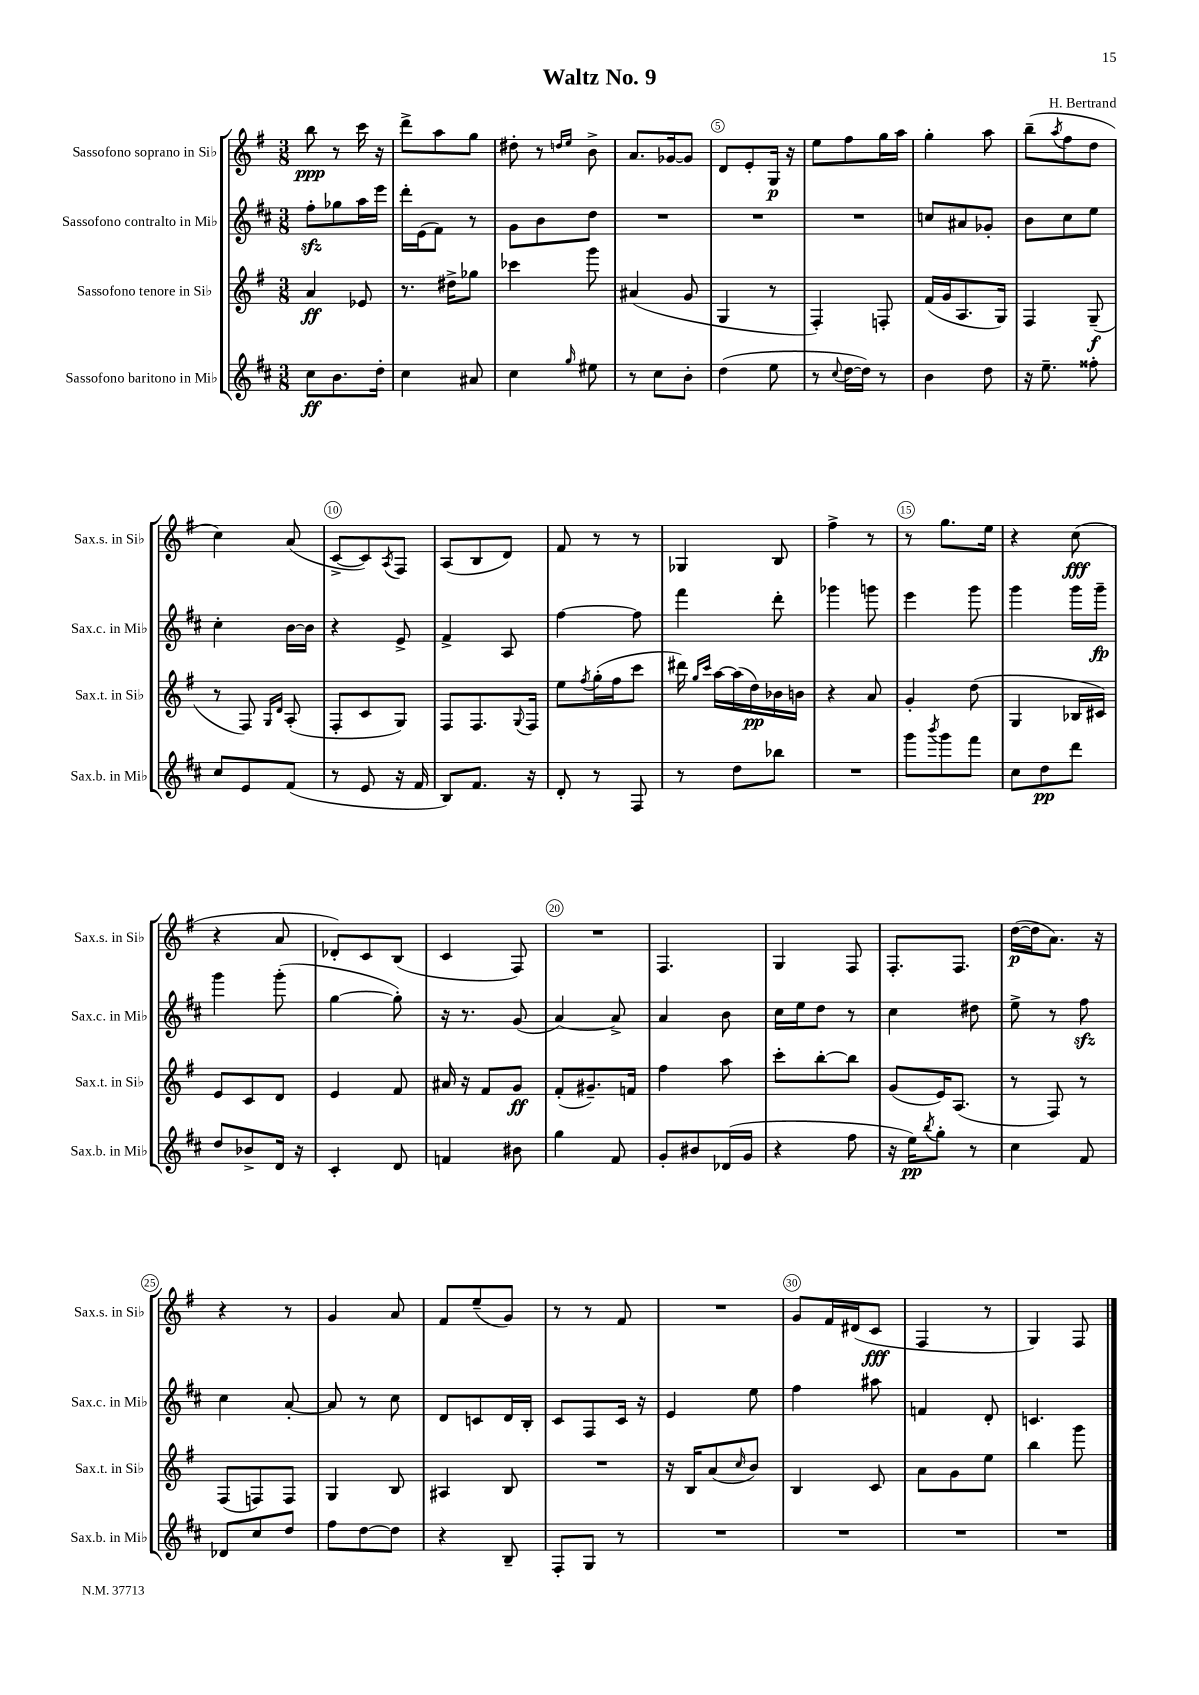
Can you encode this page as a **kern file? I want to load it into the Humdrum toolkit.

**kern	**dynam	**kern	**dynam	**kern	**dynam	**kern	**dynam
*part4	*part4	*part3	*part3	*part2	*part2	*part1	*part1
*staff4	*staff4	*staff3	*staff3	*staff2	*staff2	*staff1	*staff1
*I"Sassofono baritono in Mi♭	*	*I"Sassofono tenore in Si♭	*	*I"Sassofono contralto in Mi♭	*	*I"Sassofono soprano in Si♭	*
*I'Sax.b. in Mi♭	*	*I'Sax.t. in Si♭	*	*I'Sax.c. in Mi♭	*	*I'Sax.s. in Si♭	*
*clefG2	*	*clefG2	*	*clefG2	*	*clefG2	*
*k[f#c#]	*	*k[f#]	*	*k[f#c#]	*	*k[f#]	*
*M3/8	*	*M3/8	*	*M3/8	*	*M3/8	*
=1	=1	=1	=1	=1	=1	=1	=1
8cc#\L	ff	4a/	ff	8ff#zz'\L	.	8bb\	ppp
8.b\	.	.	.	8gg-X\	.	8r	.
.	.	8e-X/	.	16aa\L	.	16ccc\	.
16dd'\Jk	.	.	.	16eee\JJ	.	16r	.
=2	=2	=2	=2	=2	=2	=2	=2
4cc#\	.	8.r	.	16ddd'\LL	.	8ddd^\L	.
.	.	.	.	(16e\J	.	.	.
.	.	.	.	8f#\J)	.	8aa\	.
.	.	16dd#X^\KL	.	.	.	.	.
8a#X/	.	8gg-X\J	.	8r	.	8gg\J	.
=3	=3	=3	=3	=3	=3	=3	=3
4cc#\	.	4ccc-X\	.	8g\L	.	8dd#X'\	.
.	.	.	.	8b\	.	8r	.
.	.	.	.	.	.	16qqddn/LL	.
16qqgg/	.	.	.	.	.	16qqee/JJ	.
8ee#X\	.	8ggg\	.	8dd\J	.	8b^\	.
=4	=4	=4	=4	=4	=4	=4	=4
8r	.	(4a#X/	.	4.r	.	8.a/L	.
8cc#\L	.	.	.	.	.	.	.
.	.	.	.	.	.	[16g-X/k	.
8b'\J	.	8g/	.	.	.	8g-/J]	.
=5	=5	=5	=5	=5	=5	=5	=5
(4dd\	.	4G/	.	4.r	.	8d/L	.
.	.	.	.	.	.	8e'/	.
8ee\	.	8r	.	.	.	16G/Jk	p
.	.	.	.	.	.	16r	.
=6	=6	=6	=6	=6	=6	=6	=6
8r	.	4F#'/)	.	4.r	.	8ee\L	.
8qqcc#/	.	.	.	.	.	.	.
[16dd\LL	.	.	.	.	.	8ff#\	.
16dd\JJ])	.	.	.	.	.	.	.
8r	.	8Fn'/	.	.	.	16gg\L	.
.	.	.	.	.	.	16aa\JJ	.
=7	=7	=7	=7	=7	=7	=7	=7
4b\	.	(16f#/LL	.	8ccn/L	.	4gg'\	.
.	.	16g/J	.	.	.	.	.
.	.	8.A/	.	8a#X/	.	.	.
8dd\	.	.	.	8g-X'/J	.	8aa\	.
.	.	16G/Jk)	.	.	.	.	.
=8	=8	=8	=8	=8	=8	=8	=8
16r	.	4F#/	.	8b\L	.	(8bb~\L	.
8.ee~\	.	.	.	.	.	.	.
.	.	.	.	.	.	8qaa/	.
.	.	.	.	8cc#\	.	8ff#\	.
8ff##X'\	.	(8G~/	f	8ee\J	.	8dd\J	.
!!LO:LB:g=z
=9	=9	=9	=9	=9	=9	=9	=9
8cc#/L	.	8r	.	4cc#'\	.	4cc\)	.
8e/	.	8F#/)	.	.	.	.	.
.	.	16qqG/LL	.	.	.	.	.
.	.	16qqd/JJ	.	.	.	.	.
(8f#/J	.	(8A'/	.	[16b\LL	.	(8a/	.
.	.	.	.	16b\JJ]	.	.	.
=10	=10	=10	=10	=10	=10	=10	=10
8r	.	8F#'/L	.	4r	.	[8c^/L	.
8e/	.	8c/	.	.	.	8c/])	.
.	.	.	.	.	.	8qA/	.
16r	.	8G/J)	.	8e^/	.	8F#/J	.
16f#/	.	.	.	.	.	.	.
=11	=11	=11	=11	=11	=11	=11	=11
8B/L)	.	8F#/L	.	4f#^/	.	(8A/L	.
8.f#/J	.	8.F#/	.	.	.	8B/	.
.	.	.	.	8A/	.	8d/J)	.
.	.	8qqG/	.	.	.	.	.
16r	.	16F#/Jk	.	.	.	.	.
=12	=12	=12	=12	=12	=12	=12	=12
8d'/	.	8ee\L	.	[4ff#\	.	8f#/	.
.	.	8qff#/	.	.	.	.	.
8r	.	(16gg'\L	.	.	.	8r	.
.	.	16ff#\J	.	.	.	.	.
8F#/	.	8ccc\J	.	8ff#\]	.	8r	.
=13	=13	=13	=13	=13	=13	=13	=13
8r	.	16ddd#X\)	.	4fff#\	.	4G-X/	.
.	.	16qqgg/LL	.	.	.	.	.
.	.	16qqccc/JJ	.	.	.	.	.
.	.	[16aa\LL	.	.	.	.	.
8dd\L	.	(16aa\]	.	.	.	.	.
.	.	16dd\)	pp	.	.	.	.
8bb-X\J	.	16b-X\	.	8ddd'\	.	8B/	.
.	.	16bn\JJ	.	.	.	.	.
=14	=14	=14	=14	=14	=14	=14	=14
4.r	.	4r	.	4ggg-X\	.	4ff#^\	.
.	.	8a/	.	8gggn\	.	8r	.
=15	=15	=15	=15	=15	=15	=15	=15
8ggg\L	.	4g'/	.	4eee\	.	8r	.
8qbbb/	.	.	.	.	.	.	.
8ggg\	.	.	.	.	.	8.gg\L	.
8fff#\J	.	(8dd\	.	8ggg\	.	.	.
.	.	.	.	.	.	16ee\Jk	.
=16	=16	=16	=16	=16	=16	=16	=16
8cc#\L	.	4G/	.	4ggg\	.	4r	.
8dd\	pp	.	.	.	.	.	.
8ddd\J	.	16B-X/LL	.	16ggg\LL	.	(8cc\	fff
.	.	16c#X/JJ)	.	16ggg~\JJ	fp	.	.
!!LO:LB:g=z
=17	=17	=17	=17	=17	=17	=17	=17
8dd/L	.	8e/L	.	4ggg\	.	4r	.
8b-X^/	.	8c/	.	.	.	.	.
16d/Jk	.	8d/J	.	(8ggg'\	.	8a/	.
16r	.	.	.	.	.	.	.
=18	=18	=18	=18	=18	=18	=18	=18
4c#'/	.	4e/	.	[4gg\	.	8d-X'/L)	.
.	.	.	.	.	.	8c/	.
8d/	.	8f#/	.	8gg'\])	.	(8B/J	.
=19	=19	=19	=19	=19	=19	=19	=19
4fn/	.	16a#X/	.	16r	.	4c/	.
.	.	16r	.	8.r	.	.	.
.	.	8f#/L	.	.	.	.	.
8b#X\	.	8g/J	ff	(8g/	.	8F#/)	.
=20	=20	=20	=20	=20	=20	=20	=20
4gg\	.	(8f#'/L	.	[4a/)	.	4.r	.
.	.	8.g#X~/)	.	.	.	.	.
8f#/	.	.	.	8a^/]	.	.	.
.	.	16fn/Jk	.	.	.	.	.
=21	=21	=21	=21	=21	=21	=21	=21
8g'/L	.	4ff#\	.	4a/	.	4.F#/	.
8b#X/	.	.	.	.	.	.	.
(16d-X/L	.	8aa\	.	8b\	.	.	.
16g/JJ	.	.	.	.	.	.	.
=22	=22	=22	=22	=22	=22	=22	=22
4r	.	8ccc'\L	.	16cc#\LL	.	4G/	.
.	.	.	.	16ee\J	.	.	.
.	.	[8bb'\	.	8dd\J	.	.	.
8ff#\	.	8bb\J]	.	8r	.	8F#/	.
=23	=23	=23	=23	=23	=23	=23	=23
16r	.	(8g/L	.	4cc#\	.	8.F#'/L	.
16ee\KL)	pp	.	.	.	.	.	.
8qbb/	.	.	.	.	.	.	.
8gg'\J	.	16e/K)	.	.	.	.	.
.	.	(8.A/J	.	.	.	8.F#/J	.
8r	.	.	.	8dd#X\	.	.	.
=24	=24	=24	=24	=24	=24	=24	=24
4cc#\	.	8r	.	8ee^\	.	([16dd\LL	p
.	.	.	.	.	.	16dd\J]	.
.	.	8F#/)	.	8r	.	8.a\J)	.
8f#/	.	8r	.	8ff#zz\	.	.	.
.	.	.	.	.	.	16r	.
!!LO:LB:g=z
=25	=25	=25	=25	=25	=25	=25	=25
8d-X/L	.	(8F#/L	.	4cc#\	.	4r	.
8cc#/	.	8Fn/)	.	.	.	.	.
8dd/J	.	8F/J	.	[8a'/	.	8r	.
=26	=26	=26	=26	=26	=26	=26	=26
8ff#\L	.	4G/	.	8a/]	.	4g/	.
[8dd\	.	.	.	8r	.	.	.
8dd\J]	.	8B/	.	8cc#\	.	8a/	.
=27	=27	=27	=27	=27	=27	=27	=27
4r	.	4A#X/	.	8d/L	.	8f#/L	.
.	.	.	.	8cn/	.	(8ee~/	.
8B~/	.	8B/	.	16d/L	.	8g/J)	.
.	.	.	.	16B'/JJ	.	.	.
=28	=28	=28	=28	=28	=28	=28	=28
8F#'/L	.	4.r	.	8c#/L	.	8r	.
8G/J	.	.	.	8F#/	.	8r	.
8r	.	.	.	16c#/Jk	.	8f#/	.
.	.	.	.	16r	.	.	.
=29	=29	=29	=29	=29	=29	=29	=29
4.r	.	16r	.	4e/	.	4.r	.
.	.	16B/KL	.	.	.	.	.
.	.	(8a/	.	.	.	.	.
.	.	16qqcc/	.	.	.	.	.
.	.	8b/J)	.	8ee\	.	.	.
=30	=30	=30	=30	=30	=30	=30	=30
4.r	.	4B/	.	4ff#\	.	8g/L	.
.	.	.	.	.	.	16f#/L	.
.	.	.	.	.	.	(16d#X/J	.
.	.	8c/	.	8aa#X\	.	8c/J	fff
=31	=31	=31	=31	=31	=31	=31	=31
4.r	.	8a\L	.	4fn/	.	4F#/	.
.	.	8g\	.	.	.	.	.
.	.	8ee\J	.	8d'/	.	8r	.
=32	=32	=32	=32	=32	=32	=32	=32
4.r	.	4bb\	.	4.cn/	.	4G/)	.
.	.	8ggg\	.	.	.	8F#/	.
==	==	==	==	==	==	==	==
*-	*-	*-	*-	*-	*-	*-	*-
